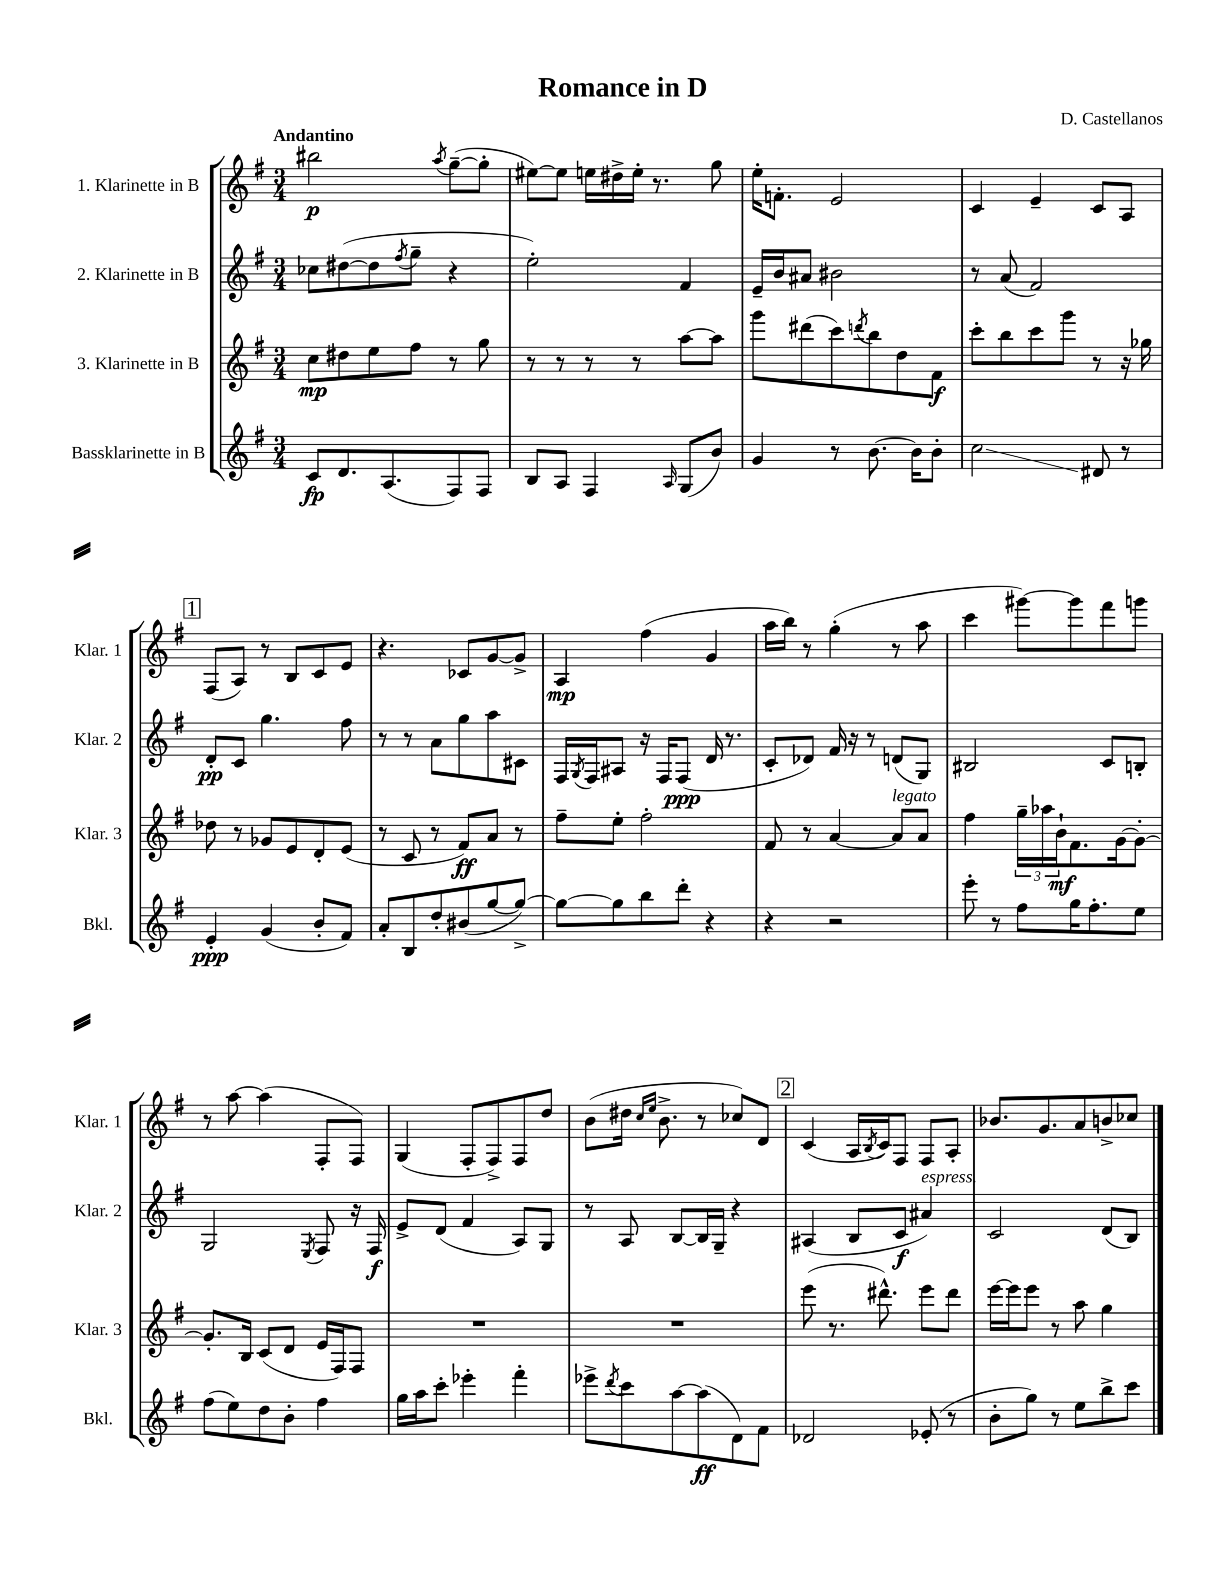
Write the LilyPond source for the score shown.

\header { title = "Romance in D" composer = "D. Castellanos" }
<<
\new StaffGroup <<
\new Staff = "s0" \with { instrumentName = "1. Klarinette in B" shortInstrumentName = "Klar. 1" } {
    \clef treble \key g \major \numericTimeSignature \time 3/4 \tempo "Andantino"
    bis''2\p \acciaccatura { a''8 } g''8~--( g''8-. |
    eis''8~) eis''8 e''16 dis''16-> e''16-. r8. g''8 |
    e''16-. f'8.-. e'2 |
    c'4 e'4-- c'8 a8 |
    \mark \markup { \box "1" } fis8( a8) r8 b8 c'8 e'8 |
    r4. ces'8 g'8~ g'8-> |
    a4\mp fis''4( g'4 |
    a''16 b''16) r8 g''4-.( r8 a''8 |
    c'''4 gis'''8~) gis'''8 fis'''8 g'''8 |
    r8 a''8~ a''4( fis8-. fis8) |
    g4( fis8-. fis8->) fis8 d''8 |
    b'8( dis''16 \grace { c''16 e''16 } b'8.-> r8 ces''8) d'8 |
    \mark \markup { \box "2" } c'4( a16 \acciaccatura { b8 } c'16) fis8 fis8 a8-. |
    bes'8. g'8. a'8 b'8-> ces''8 \bar "|." |
}
\new Staff = "s1" \with { instrumentName = "2. Klarinette in B" shortInstrumentName = "Klar. 2" } {
    \clef treble \key g \major \numericTimeSignature \time 3/4
    ces''8 dis''8~( dis''8 \acciaccatura { fis''8 } g''8-- r4 |
    e''2-.) fis'4 |
    e'16-- b'16 ais'8 bis'2 |
    r8 a'8( fis'2) |
    \mark \markup { \box "1" } d'8-.\pp c'8 g''4. fis''8 |
    r8 r8 a'8 g''8 a''8 cis'8 |
    fis16 \acciaccatura { g8 } fis16 ais8 r16 fis16 fis8\ppp( d'16 r8. |
    c'8-. des'8) fis'16 r16 r8 d'8( g8) |
    bis2 c'8 b8-. |
    g2 \acciaccatura { e8 } fis8 r16 fis16\f |
    e'8-> d'8( fis'4 a8) g8 |
    r8 a8 b8~ b16 g16-- r4 |
    \mark \markup { \box "2" } ais4( b8 c'8\f ais'4^\markup { \italic "espress." }) |
    c'2 d'8( b8) \bar "|." |
}
\new Staff = "s2" \with { instrumentName = "3. Klarinette in B" shortInstrumentName = "Klar. 3" } {
    \clef treble \key g \major \numericTimeSignature \time 3/4
    c''8\mp dis''8 e''8 fis''8 r8 g''8 |
    r8 r8 r8 r8 a''8~ a''8 |
    g'''8 dis'''8( c'''8) \acciaccatura { d'''8 } b''8 d''8 fis'8\f |
    c'''8-. b''8 c'''8 g'''8 r8 r16 ges''16 |
    \mark \markup { \box "1" } des''8 r8 ges'8 e'8 d'8-. e'8( |
    r8 c'8 r8 fis'8\ff) a'8 r8 |
    fis''8-- e''8-. fis''2-. |
    fis'8 r8 a'4~ a'8^\markup { \italic "legato" } a'8 |
    fis''4 \tuplet 3/2 { g''16-- aes''16 b'16-!\mf } fis'8. g'16~ g'8~-. |
    g'8.-. b16 c'8( d'8 e'16 fis16) fis8 |
    R2. |
    R2. |
    \mark \markup { \box "2" } e'''8( r8. dis'''8.-^) e'''8 dis'''8 |
    e'''16~ e'''16 e'''8 r8 a''8 g''4 \bar "|." |
}
\new Staff = "s3" \with { instrumentName = "Bassklarinette in B" shortInstrumentName = "Bkl." } {
    \clef treble \key g \major \numericTimeSignature \time 3/4
    c'8\fp d'8. a8.( fis8) fis8 |
    b8 a8 fis4 \grace { a16 } g8( b'8) |
    g'4 r8 b'8.~ b'16 b'8-. |
    c''2\glissando dis'8 r8 |
    \mark \markup { \box "1" } e'4-.\ppp g'4( b'8-. fis'8) |
    a'8-. b8 d''8-. bis'8( g''8~ g''8~->) |
    g''8~ g''8 b''8 d'''8-. r4 |
    r4 r2 |
    e'''8-. r8 fis''8 g''16 fis''8.-. e''8 |
    fis''8( e''8) d''8 b'8-. fis''4 |
    g''16 a''16 c'''8-. ees'''4-. fis'''4-. |
    ees'''8-> \acciaccatura { d'''8 } c'''8 a''8~ a''8\ff( d'8) fis'8 |
    \mark \markup { \box "2" } des'2 ees'8-.( r8 |
    b'8-. g''8) r8 e''8 b''8-> c'''8 \bar "|." |
}
>>
>>
\layout { \context { \Score \remove "Bar_number_engraver" } }
